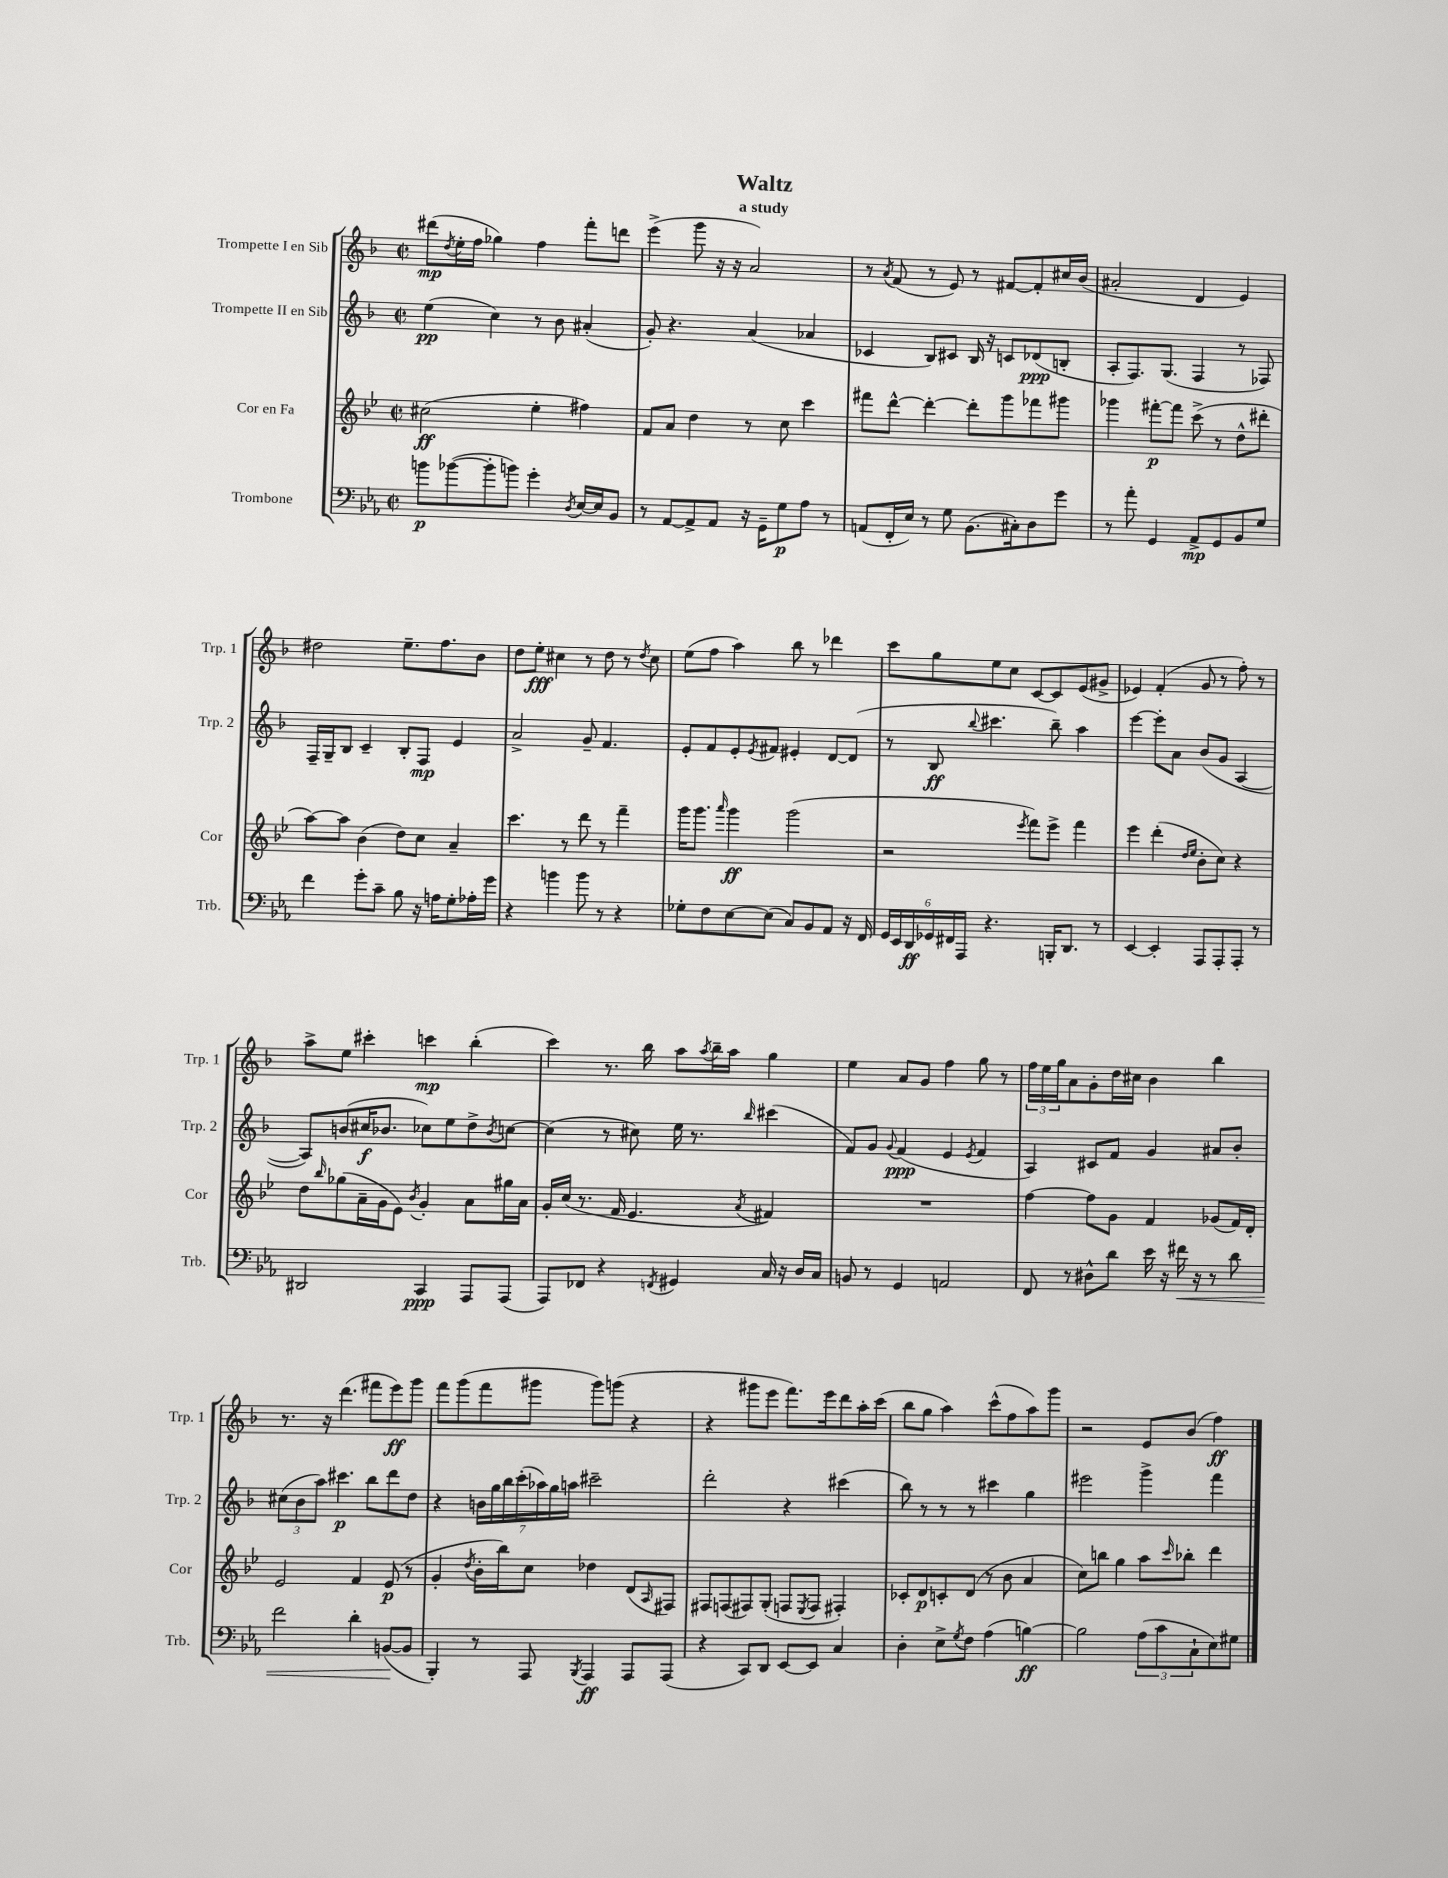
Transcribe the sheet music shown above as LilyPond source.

\header { title = "Waltz" subtitle = "a study" }
<<
\new StaffGroup <<
\new Staff = "s0" \with { instrumentName = "Trompette I en Sib" shortInstrumentName = "Trp. 1" } {
    \clef treble \key f \major \defaultTimeSignature \time 2/2
    dis'''8\mp( \acciaccatura { d''8 } e''16-. f''16 ges''4) f''4 f'''8-. d'''8 |
    e'''4->( g'''8 r16 r16 a'2) |
    r8 \acciaccatura { a'8 } f'8( r8 e'8) r8 fis'8~ fis'8-. cis''16 bes'16( |
    ais'2-. d'4 e'4) |
    dis''2 e''8.-- f''8. bes'8 |
    d''8 e''8-.\fff cis''4 r8 d''8 r8 \acciaccatura { d''8 } cis''8 |
    e''8( f''8 a''4) bes''8 r8 des'''4 |
    c'''8 g''8 e''8 c''8 c'8~ c'8 e'8( gis'8-> |
    ees'4) f'4-.( g'8 r8 f''8-.) r8 |
    a''8-> e''8 cis'''4-. c'''4\mp bes''4-.( |
    c'''4) r8. bes''16 a''8 \acciaccatura { a''8 } bes''16-- a''16 g''4 |
    e''4 a'8 g'8 f''4 g''8 r8 |
    \tuplet 3/2 { f''16 e''16 g''16 } a'8 g'8-. d''16 cis''16 bes'4 bes''4 |
    r8. r16 d'''4.( fis'''8 e'''8\ff) g'''8 |
    f'''8 g'''8( f'''8 gis'''8 gis'''8) g'''8( r4 |
    r4 gis'''8 e'''8 f'''8.) e'''16 d'''8 a''16-. c'''16( |
    bes''8 g''8 a''4) c'''8-^( f''8 a''8) g'''8 |
    r2 e'8 bes'8( f''4\ff) \bar "|." |
}
\new Staff = "s1" \with { instrumentName = "Trompette II en Sib" shortInstrumentName = "Trp. 2" } {
    \clef treble \key f \major \defaultTimeSignature \time 2/2
    e''4\pp( c''4) r8 bes'8 ais'4-.( |
    g'8-.) r4. a'4( aes'4 |
    ces'4 bes8) cis'8 bes16 r16 c'8 des'8\ppp( b8-. |
    a8-. f8.) g8.( f4 r8 fes8) |
    f16-- g16-- bes8 c'4-- bes8-. f8\mp e'4 |
    a'2-> g'8-- f'4. |
    e'8-. f'8 e'8-. \acciaccatura { e'8 } fis'8 eis'4-. d'8~ d'8( |
    r8 bes8\ff \appoggiatura { bes''8 } cis'''4. bes''8--) a''4 |
    e'''4~ e'''8-. a'8 bes'8( g'8 a4~ |
    a8) b'8( cis''16\f bes'8. ces''8) e''8 d''8-> \acciaccatura { bes'8 } c''8~ |
    c''4( r8 cis''8) e''16 r8. \grace { bes''16 } cis'''4( |
    f'8) g'8 \appoggiatura { g'8 } f'4\ppp( e'4 \acciaccatura { e'8 } f'4 |
    a4) cis'8 f'8 g'4 ais'8 bes'8-. |
    \tuplet 3/2 { cis''8( bes'8 a''8) } cis'''4.\p bes''8 d'''8 d''8 |
    r4 \tuplet 7/4 { b'16 g''16 bes''16 c'''16-.( aes''16) g''16 a''16 } cis'''2-- |
    d'''2-. r4 cis'''4( |
    bes''8) r8 r8 r8 cis'''4 g''4 |
    eis'''2 g'''4-> f'''4 \bar "|." |
}
\new Staff = "s2" \with { instrumentName = "Cor en Fa" shortInstrumentName = "Cor" } {
    \clef treble \key bes \major \defaultTimeSignature \time 2/2
    cis''2\ff( ees''4-. fis''4) |
    f'8 a'8 d''4 r8 c''8 c'''4 |
    fis'''8 d'''8~-^ d'''4~-. d'''8-. g'''8 fes'''8 gis'''8 |
    ges'''4 fis'''8~-.\p fis'''8 c'''8->( r8 d''8-^ dis'''8-. |
    a''8~) a''8 bes'4( d''8) c''8 a'4-- |
    c'''4. r8 d'''8 r8 f'''4-- |
    g'''16 g'''8. \grace { a'''16 } g'''4\ff g'''2( |
    r2 \acciaccatura { ees'''8 } f'''8) ees'''8-> f'''4 |
    ees'''4 d'''4-.( \grace { d''16 ees''16 } bes'8-. c''8) r4 |
    d''8 \grace { bes''16 } ges''8( a'16-- g'16 ees'8) \acciaccatura { bes'8 } g'4-. a'8 gis''16 a'16 |
    g'16-. c''16( r8. f'16 ees'4. \acciaccatura { a'8 } fis'4) |
    R1 |
    f''4~ f''8 g'8 f'4 ges'8( f'16) d'16-. |
    ees'2 f'4 ees'8\p( r8 |
    g'4-. \acciaccatura { d''8 } bes'16-. bes''16) c''8 des''4 d'8( \grace { a16 } fis8) |
    fis8 f8( fis8) g8-.( f8 \acciaccatura { ees8 } f8 fis4-.) |
    ces'8-. d'8\p c'8-. d'8( r8 bes'8 a'4 |
    c''8) b''8 g''4 a''8 \grace { c'''16 } bes''8-. d'''4 \bar "|." |
}
\new Staff = "s3" \with { instrumentName = "Trombone" shortInstrumentName = "Trb." } {
    \clef bass \key ees \major \defaultTimeSignature \time 2/2
    b'8\p bes'8~( bes'8-. b'8) g'4-. \acciaccatura { d8 } ees16~ ees16 bes,8 |
    r8 aes,8~ aes,8-> aes,8 r16 g,16-- g8\p aes8 r8 |
    a,8( f,16-. ees16) r8 g8 bes,8.( cis16-.) d8 g'8 |
    r8 aes'8-. g,4 aes,8->\mp g,8 bes,8 g8 |
    f'4 g'8-. c'8-- bes8 r16 a16 g8-. aes16-. g'16 |
    r4 b'4 b'8 r8 r4 |
    ges8-. f8 ees8~ ees8( c8) bes,8 aes,8 r16 f,16 |
    \tuplet 6/4 { g,16 ees,16 d,16\ff ges,16 fis,16 aes,,16 } r4. b,,16-. d,8. r8 |
    ees,4~ ees,4-. aes,,8 aes,,8-. aes,,8-. r8 |
    dis,2 c,4\ppp aes,,8 aes,,8( |
    aes,,8) fes,8 r4 \acciaccatura { f,8 } gis,4 c16 r16 d16 c16 |
    b,8 r8 g,4 a,2 |
    f,8 r8 dis8-^ d'8 ees'16 r16 fis'16\< r16 r8 d'8 |
    f'2 d'4-. b,8~\!( b,8 |
    bes,,4-.) r8 aes,,8 \acciaccatura { bes,,8 } aes,,4\ff aes,,8 aes,,8( |
    r4 c,8) d,8 ees,8~ ees,8 c4 |
    d4-. ees8-> \acciaccatura { g8 } f8 aes4( b4~\ff) |
    b2 \tuplet 3/2 { aes8( c'8 c8-! } ees8) gis8 \bar "|." |
}
>>
>>
\layout { \context { \Score \remove "Bar_number_engraver" } }
